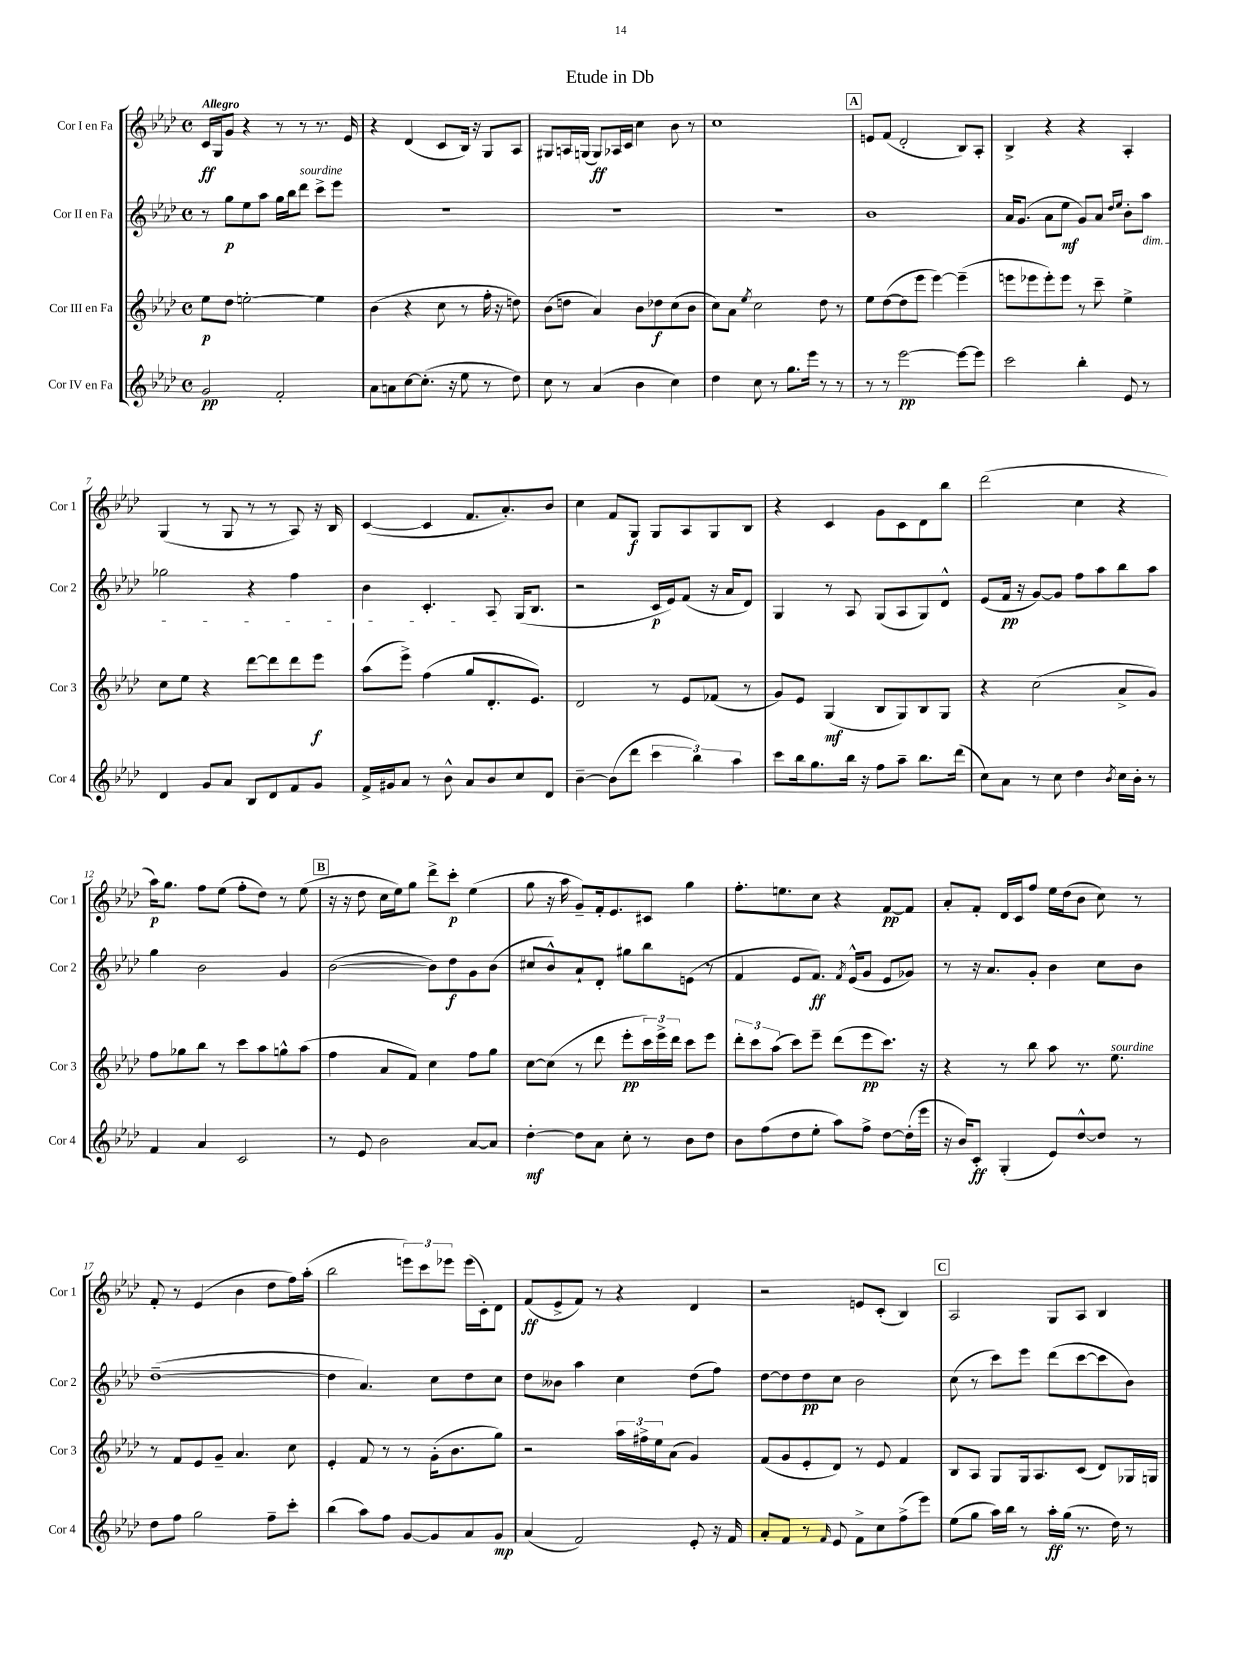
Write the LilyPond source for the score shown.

\header { title = "Etude in Db" }
<<
\new StaffGroup <<
\new Staff = "s0" \with { instrumentName = "Cor I en Fa" shortInstrumentName = "Cor 1" } {
    \clef treble \key aes \major \defaultTimeSignature \time 4/4 \tempo "Allegro"
    c'16\ff g16 g'8 r4 r8 r8 r8. ees'16 |
    r4 des'4( c'8 bes16) r16 g8 aes8 |
    gis8 a16 g16( g8\ff) aes16 c'16 c''4 bes'8 r8 |
    c''1 |
    \mark \markup { \box "A" } e'8 f'8( des'2-. bes8) aes8-. |
    bes4-> r4 r4 aes4-. |
    g4( r8 g8 r8 r8 aes8) r16 bes16 |
    c'4~( c'4 f'8. aes'8.-.) bes'8 |
    c''4 f'8 g8\f g8 aes8 g8 bes8 |
    r4 c'4 g'8 c'8 des'8 bes''8 |
    des'''2( c''4 r4 |
    aes''16\p) g''8. f''8 ees''8( f''8-. des''8) r8 ees''8( |
    \mark \markup { \box "B" } r16 r16 des''8 c''16 ees''16) g''8 des'''8-> c'''8-.\p ees''4( |
    g''8 r16 aes''16 g'8--) f'16-. ees'8. cis'8 g''4 |
    f''8.-. e''8. c''8 r4 f'8~\pp f'8 |
    aes'8-. f'8-. des'16 c'16 f''8 ees''16 des''16( bes'8 c''8) r8 |
    f'8-. r8 ees'4( bes'4 des''8 f''16) aes''16-.( |
    bes''2 \tuplet 3/2 { e'''8) c'''8 ees'''8 } ees'''16( c'16-.) des'8 |
    f'8\ff( ees'8-> f'8) r8 r4 des'4 |
    r2 e'8 c'8-.( bes4) |
    \mark \markup { \box "C" } aes2 g8 aes8 bes4 \bar "|." |
}
\new Staff = "s1" \with { instrumentName = "Cor II en Fa" shortInstrumentName = "Cor 2" } {
    \clef treble \key aes \major \defaultTimeSignature \time 4/4
    r8 g''8\p ees''8 aes''8 g''16 bes''16 des'''8^\markup { \italic "sourdine" } c'''8-> ees'''8 |
    R1 |
    R1 |
    R1 |
    \mark \markup { \box "A" } bes'1 |
    aes'16 g'8.( aes'8 ees''8\mf g'8) aes'8 \grace { des''16 ees''16 } bes'8-. aes''8\dim |
    ges''2 r4 f''4 |
    bes'4 c'4.-. aes8\! g16( bes8. |
    r2 c'16\p ees'16) f'8( r16 aes'16 des'8) |
    g4 r8 aes8 g8( aes8 g8) des'8-^ |
    ees'8( f'16\pp r16 g'8~) g'8 f''8 aes''8 bes''8 aes''8 |
    g''4 bes'2 g'4 |
    \mark \markup { \box "B" } bes'2~( bes'8) des''8\f g'8 bes'8( |
    cis''8 bes'8-^) aes'8-! des'8-. gis''8 bes''8 e'8( r8 |
    f'4 ees'8 f'8.\ff) \acciaccatura { f'8 } ees'16-^( g'8 ees'8 ges'8) |
    r8 r16 aes'8. g'8-. bes'4 c''8 bes'8 |
    des''1~--( |
    des''4 aes'4.) c''8 des''8 c''8 |
    des''8 beses'8 aes''4 c''4 des''8( f''8) |
    des''8~ des''8 des''8\pp c''8 bes'2 |
    \mark \markup { \box "C" } c''8( r8 c'''8) ees'''8 des'''8( c'''8~ c'''8 bes'8) \bar "|." |
}
\new Staff = "s2" \with { instrumentName = "Cor III en Fa" shortInstrumentName = "Cor 3" } {
    \clef treble \key aes \major \defaultTimeSignature \time 4/4
    ees''8\p des''8 e''2~-. e''4 |
    bes'4( r4 c''8 r8 f''16-. r16 d''8) |
    bes'8( d''8 aes'4) bes'8 des''8\f c''8( bes'8 |
    c''8) aes'8 \acciaccatura { ees''8 } c''2 des''8 r8 |
    \mark \markup { \box "A" } ees''8 des''8~( des''8 ees'''8 ees'''4~) ees'''4--( |
    e'''8 ees'''8 ees'''8-.) ees'''8 r8 c'''8-- ees''4-> |
    c''8 ees''8 r4 des'''8~ des'''8 des'''8 ees'''8\f |
    aes''8( ees'''8->) f''4( g''8 des'8.-. ees'8.) |
    des'2 r8 ees'8 fes'8( r8 |
    g'8) ees'8 g4\mf( bes8 g8) bes8 g8 |
    r4 c''2( aes'8-> g'8) |
    f''8 ges''8 bes''8 r8 c'''8 aes''8 g''8-^ aes''8( |
    \mark \markup { \box "B" } f''4 aes'8 f'8) c''4 f''8 g''8 |
    c''8~ c''8( r8 des'''8 ees'''8-.\pp \tuplet 3/2 { c'''16) ees'''16-> des'''16 } c'''8 ees'''8 |
    \tuplet 3/2 { des'''8-. c'''8 aes''8( } c'''8) ees'''8-- des'''8( ees'''8\pp c'''8.) r16 |
    r4 r8 bes''8 aes''8 r8. ees''8.^\markup { \italic "sourdine" } |
    r8 f'8 ees'8 g'8-- aes'4. c''8 |
    ees'4-. f'8 r8 r8 g'16-.( bes'8. g''8) |
    r2 \tuplet 3/2 { aes''16 fis''16-> ees''16 } aes'8( g'4) |
    f'8( g'8 ees'8-. des'8) r8 ees'8 f'4 |
    \mark \markup { \box "C" } bes8 aes8 g8 g16 aes8. c'8( des'8) ges16 g16 \bar "|." |
}
\new Staff = "s3" \with { instrumentName = "Cor IV en Fa" shortInstrumentName = "Cor 4" } {
    \clef treble \key aes \major \defaultTimeSignature \time 4/4
    g'2\pp f'2-. |
    aes'8 a'8 c''8~ c''8.-.( r16 ees''8 r8 des''8) |
    c''8 r8 aes'4( bes'4 c''4) |
    des''4 c''8 r8 g''8. ees'''16 r8 r8 |
    \mark \markup { \box "A" } r8 r8 ees'''2~\pp ees'''8~ ees'''8 |
    c'''2 bes''4-. ees'8 r8 |
    des'4 g'8 aes'8 bes8 des'8 f'8 g'8 |
    f'16-> gis'16 aes'8 r8 bes'8-^ aes'8 bes'8 c''8 des'8 |
    bes'4~-- bes'8( des'''8 \tuplet 3/2 { c'''4 bes''4) aes''4 } |
    c'''8 bes''16 g''8. bes''16 r16 f''8 aes''8-- bes''8. des'''16( |
    c''8) aes'8 r8 c''8 des''4 \acciaccatura { bes'8 } c''16 bes'16-. r8 |
    f'4 aes'4 c'2 |
    \mark \markup { \box "B" } r8 ees'8 bes'2 aes'8~ aes'8 |
    des''4~-.\mf des''8 aes'8 c''8-. r8 bes'8 des''8 |
    bes'8 f''8( des''8 ees''8-. aes''8) f''8-> des''8~ des''16-.( ees'''16 |
    r16 bes'16) c'8-.\ff g4-.( ees'8) des''8~-^ des''8 r8 |
    des''8 f''8 g''2 f''8-- c'''8-. |
    bes''4( aes''8) f''8 g'8~ g'8 aes'8 g'8\mp |
    aes'4( f'2) ees'8-. r16 f'16 |
    aes'8-. f'8 r8 \grace { f'16 } ees'8 f'8-> c''8 f''8->( ees'''8) |
    \mark \markup { \box "C" } ees''8( g''8 aes''16) bes''16 r8 aes''16-.\ff g''16( r8. des''16) r8 \bar "|." |
}
>>
>>
